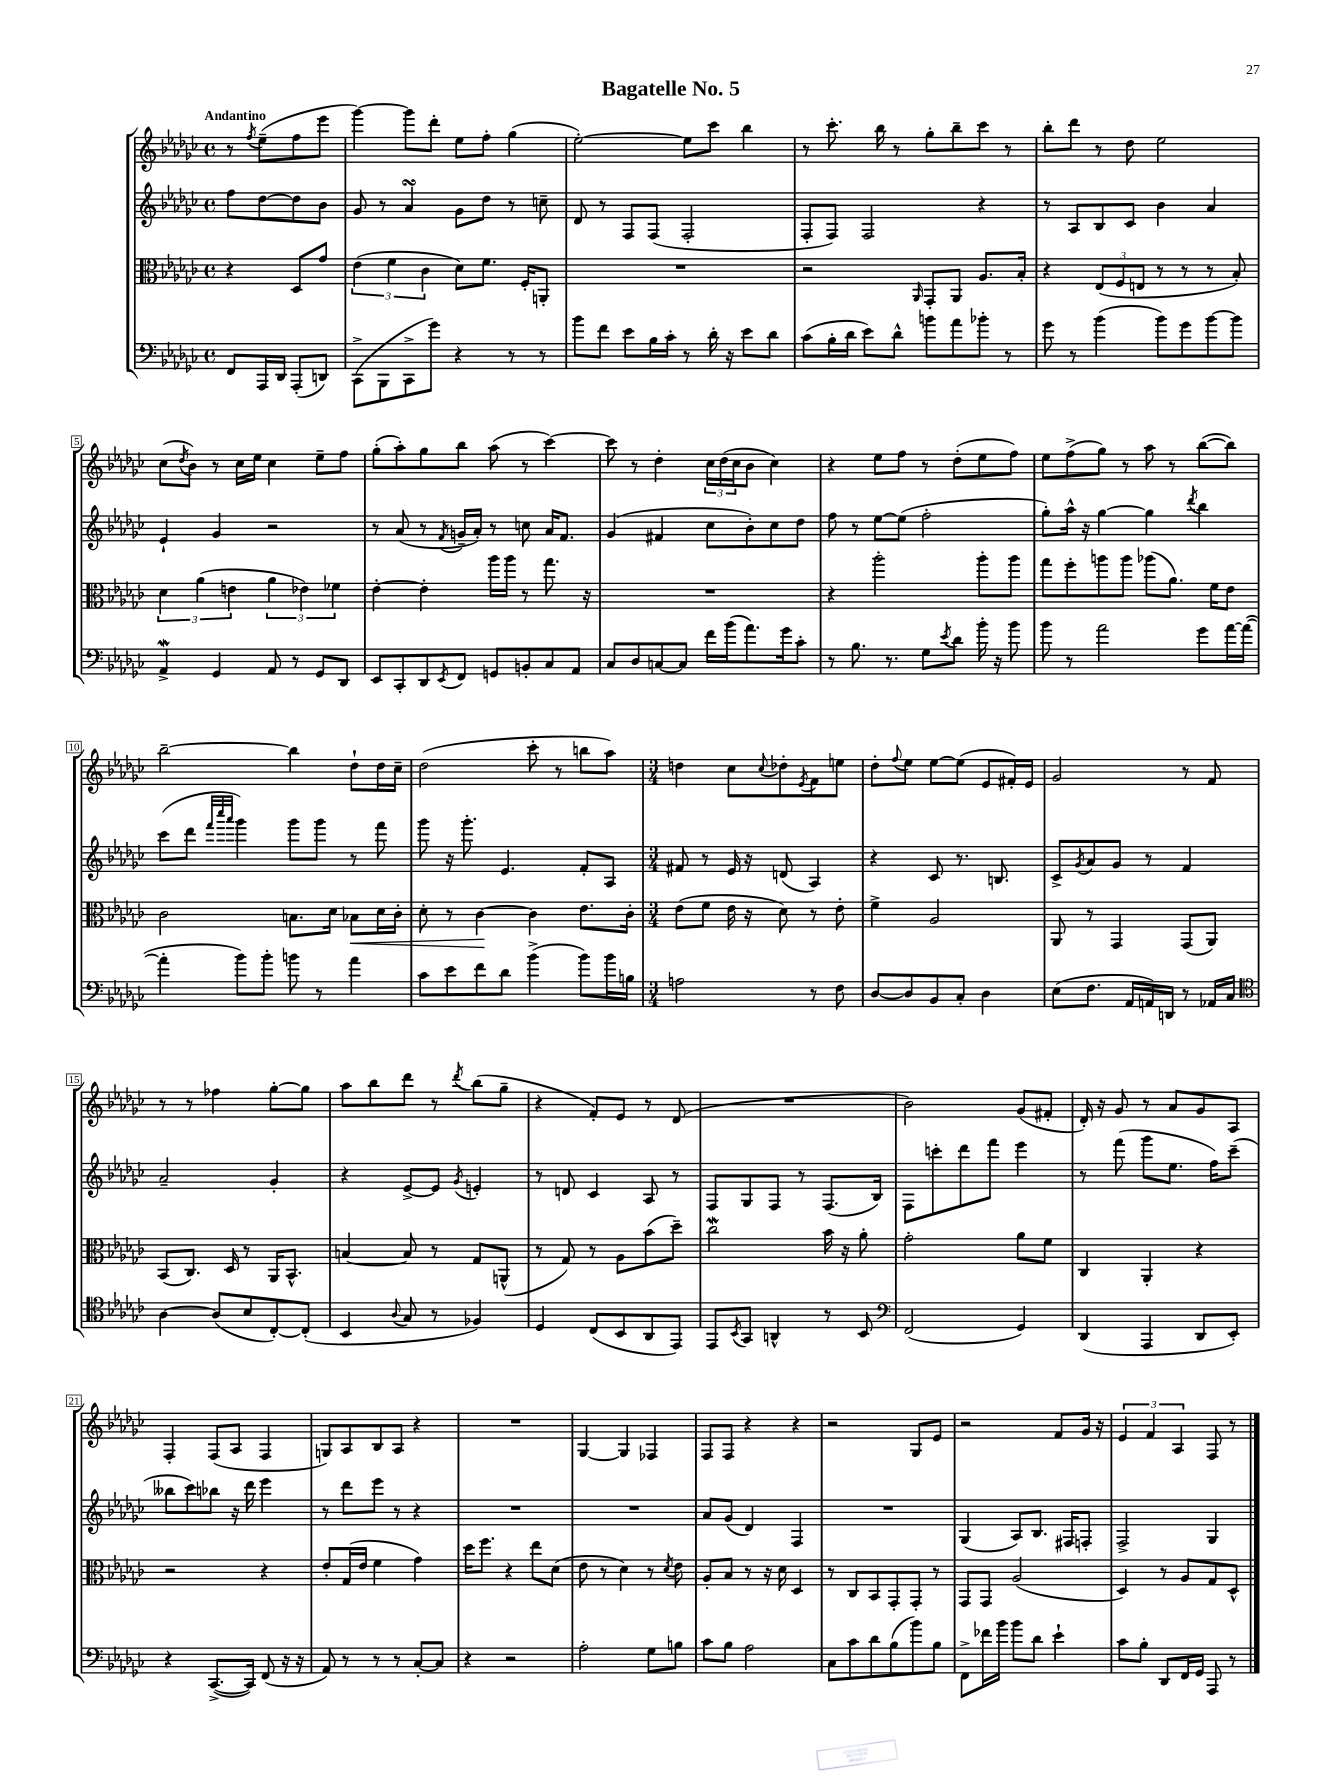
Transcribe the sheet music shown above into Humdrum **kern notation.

**kern	**kern	**kern	**kern
*staff4	*staff3	*staff2	*staff1
*clefF4	*clefC3	*clefG2	*clefG2
*k[b-e-a-d-g-c-]	*k[b-e-a-d-g-c-]	*k[b-e-a-d-g-c-]	*k[b-e-a-d-g-c-]
*M4/4	*M4/4	*M4/4	*M4/4
*met(c)	*met(c)	*met(c)	*met(c)
8FF/L	4r	8ff\L	8r
.	.	.	8qff/
16AAA-/L	.	[8dd-\	(8ee-~\L
16DD-/JJ	.	.	.
(8AAA-'/L	8D-/L	8dd-\]	8ff\
8DD/J)	8g-/J	8b-\J	8eee-\J
=	=	=	=
(8CC-^\L	(6e-\	8g-/	[4ggg-\)
8BBB-\	.	8r	.
.	6f\	.	.
8CC-^\	.	4a-/	8ggg-\]L
.	6c-\	.	.
8g-\J)	.	.	8ddd-'\J
4r	8d-\L)	8g-\L	8ee-\L
.	8.f\J	8dd-\J	8ff'\J
8r	.	8r	(4gg-\
.	16F'/LK	.	.
8r	8AA'/J	8cc~\	.
=	=	=	=
8b-\L	1r	8d-/	[2ee-'\)
8f\J	.	8r	.
8e-\L	.	8F/L	.
16B-\L	.	(8F/J	.
16c-'\JJ	.	.	.
8r	.	2F'/	8ee-\]L
16d-'\	.	.	8ccc-\J
16r	.	.	.
8e-\L	.	.	4bb-\
8d-\J	.	.	.
=	=	=	=
(8c-\L	2r	8F'/L	8r
16B-'\L	.	8F/J)	8.ccc-'\
16d-\JJ	.	.	.
8e-\L)	.	2F/	.
.	.	.	16bb-\
8d-^^\J	.	.	8r
.	16qqAA-/	.	.
8b\L	8GG-'/L	.	8gg-'\L
8a-\	8AA-/J	.	8bb-~\
8b-'\J	8.A-/L	4r	8ccc-\J
8r	.	.	8r
.	16B-'/Jk	.	.
=	=	=	=
8g-\	4r	8r	8bb-'\L
8r	.	8A-/L	8ddd-\J
(4b-\	(12E-/L	8B-/	8r
.	12F/	.	.
.	.	8c-/J	8dd-\
.	12E/J	.	.
8b-\L)	8r	4b-\	2ee-\
8g-\	8r	.	.
[8b-\	8r	4a-/	.
8b-\]J	8B-'/)	.	.
=	=	=	=
4AA-^/	6d-\	4e-`/	(8cc-\L
.	.	.	8qdd-/
.	.	.	8b-\J)
.	(6a-\	.	.
4GG-/	.	4g-/	8r
.	6e\	.	.
.	.	.	16cc-\LL
.	.	.	16ee-\JJ
8AA-/	6a-\	2r	4cc-\
8r	.	.	.
.	6e-\)	.	.
8GG-/L	.	.	8ee-~\L
.	6f-\	.	.
8DD-/J	.	.	8ff\J
=	=	=	=
8EE-/L	[4e-'\	8r	(8gg-'\L
8CC-'/	.	(8a-/	8aa-'\)
8DD-/	4e-'\]	8r	8gg-\
8qEE-/	.	8qf/	.
8FF/J	.	16g~/LL	8bb-\J
.	.	16a-'/JJ)	.
8GG/L	16aa-\LL	8r	(8aa-\
.	16aa-\JJ	.	.
8BB'/	8r	8cc\	8r
8C-/	8.gg-\	16a-/LK	[4ccc-\)
.	.	8.f/J	.
8AA-/J	.	.	.
.	16r	.	.
=	=	=	=
8C-/L	1r	(4g-/	8ccc-\]
8D-/	.	.	8r
[8C/	.	4f#/	4dd-'\
8C/]J	.	.	.
16f\LL	.	8cc-\L	24cc-\LL
.	.	.	(24dd-\
(16b-\J	.	.	.
.	.	.	24cc-\J
8.a-\)	.	8b-'\)	8b-\J
.	.	8cc-\	4cc-\)
16g-\k	.	.	.
8c-'\J	.	8dd-\J	.
=	=	=	=
8r	4r	8ff\	4r
8.B-\	.	8r	.
.	2aa-'\	[8ee-\L	8ee-\L
8.r	.	.	.
.	.	(8ee-\]J	8ff\J
8G-\L	.	2ff'\	8r
8qe-/	.	.	.
8d-\J	.	.	(8dd-'\L
16b-'\	8aa-'\L	.	8ee-\
16r	.	.	.
8b-\	8aa-\J	.	8ff\J)
=	=	=	=
8b-\	8gg-\L	8gg-'\L)	8ee-\L
8r	8ff'\	16aa-^^\Jk	(8ff^\
.	.	16r	.
2a-\	8aa\	[4gg-\	8gg-\J)
.	8aa\J	.	8r
.	(8aa-\L	4gg-\]	8aa-\
.	8.a-\J)	.	8r
.	.	8qddd-/	.
8g-\L	.	4bb-\	([8bb-\L
.	16f\LK	.	.
[16a-\L	8e-\J	.	8bb-\]J)
(16a-\_JJ	.	.	.
=	=	=	=
4a-'\]	2c-\	(8ccc-\L	[2bb-~\
.	.	8ddd-\J	.
.	.	32qqfff/LLL	.
.	.	32qqcccc-/	.
.	.	32qqaaa-/JJJ	.
8b-\L)	.	4ggg-\)	.
8b-'\J	.	.	.
8b\	8.B\L	8ggg-\L	4bb-\]
8r	.	8ggg-\J	.
.	16d-\Jk	.	.
4a-\	8B-\L	8r	8dd-`\L
.	16d-\L	8fff\	16dd-\L
.	16c-'\JJ	.	16cc-~\JJ
=	=	=	=
8c-\L	8d-'\	8ggg-\	(2dd-\
8e-\	8r	16r	.
.	.	8.ggg-'\	.
8f\	[4c-\	.	.
8d-\J	.	4.e-/	.
(4b-^\	4c-\]	.	8ccc-'\
.	.	.	8r
8b-\L)	8.e-\L	8f'/L	8bb\L
16b-\L	.	8A-/J	8aa-\J)
16B\JJ	16c-'\Jk	.	.
=	=	=	=
*M3/4	*M3/4	*M3/4	*M3/4
2A\	(8e-\L	8f#/	4dd\
.	8f\J	8r	.
.	16e-\	16e-/	8cc-\L
.	16r	16r	.
.	.	.	8qqcc-/
.	8d-\)	(8d/	8dd-'\
.	.	.	8qe-/
8r	8r	4A-/)	8f\
8F\	8e-'\	.	8ee\J
=	=	=	=
[8D-/L	4f^\	4r	8dd-'\L
.	.	.	8qqff/
8D-/]	.	.	8ee-\J
8BB-/	2A-/	8c-/	[8ee-\L
8C-'/J	.	8.r	(8ee-\]J
4D-\	.	.	8e-/L
.	.	8.B/	.
.	.	.	16f#'/L)
.	.	.	16e-/JJ
=	=	=	=
(8E-\L	8AA-/	8c-^/L	2g-/
.	.	8qg-/	.
8.F\J	8r	8a-/	.
.	4GG-/	8g-/J	.
16AA-/LL	.	.	.
16AA/)	.	8r	.
16DD/JJ	.	.	.
8r	(8GG-/L	4f/	8r
16AA-/LL	8AA-/J)	.	8f/
16C-/JJ	.	.	.
=	=	=	=
*clefC4	*	*	*
[4A-\	(8BB-/L	2a-~/	8r
.	8.C-/J)	.	8r
(8A-/]L	.	.	4ff-\
.	16D-/	.	.
8B-/	8r	.	.
[8C-'/)	16AA-/LK	4g-'/	[8gg-'\L
.	8.BB-^^/J	.	.
(8C-'/]J	.	.	8gg-\]J
=	=	=	=
4BB-/	[4B/	4r	8aa-\L
.	.	.	8bb-\
8qqA-/	.	.	.
8G-/	8B/]	[8e-^/L	8ddd-\J
8r	8r	8e-/]J	8r
.	.	8qg-/	8qddd-/
4F-/)	8G-/L	4e'/	(8bb-\L
.	(8AA^^/J	.	8gg-~\J
=	=	=	=
4D-/	8r	8r	4r
.	8G-/)	8d/	.
(8C-/L	8r	4c-/	8f'/L)
8BB-/	8A-\L	.	8e-/J
8AA-/	(8b-\	8A-/	8r
8EE-/J)	8dd-~\J)	8r	(8d-/
=	=	=	=
8EE-/L	2cc-\	8F/L	2.r
8qBB-/	.	.	.
8GG-/J	.	8G-/	.
4AA^^/	.	8F/J	.
.	.	8r	.
8r	16b-\	(8.F/L	.
.	16r	.	.
8BB-/	8a-'\	.	.
.	.	16B-/Jk)	.
=	=	=	=
*clefF4	*	*	*
(2FF/	2g-'\	8F\L	2b-\)
.	.	8ccc'\	.
.	.	8ddd-\	.
.	.	8fff\J	.
4GG-/)	8a-\L	4eee-\	(8g-/L
.	8f\J	.	8f#'/J
=	=	=	=
(4DD-/	4C-/	8r	16d-'/)
.	.	.	16r
.	.	(8fff\	8g-/
4AAA-/	4AA-'/	8ggg-\L	8r
.	.	8.ee-\J	8a-/L
8DD-/L	4r	.	8g-/
.	.	16ff\LK)	.
8EE-'/J)	.	(8ccc-~\J	8A-/J
=	=	=	=
4r	2r	8bb--\L	4F'/
.	.	8ccc-\)	.
([8.CC-^/L	.	8bb-\J	(8F/L
.	.	16r	8A-/J
16CC-/]Jk)	.	16ddd-\	.
(8FF/	4r	4eee-\	4F/
16r	.	.	.
16r	.	.	.
=	=	=	=
8AA-/)	8e-'/L	8r	8G/L)
8r	(16G-/L	8ddd-\L	8A-/
.	16e-/JJ	.	.
8r	4f\	8eee-\J	8B-/
8r	.	8r	8A-/J
[8C-'/L	4g-\)	4r	4r
8C-/]J	.	.	.
=	=	=	=
4r	16dd-\LK	2.r	2.r
.	8.ff\J	.	.
2r	4r	.	.
.	8ee-\L	.	.
.	(8d-\J	.	.
=	=	=	=
2A-'\	8e-\	2.r	[4G-/
.	8r	.	.
.	4d-\)	.	4G-/]
8G-\L	8r	.	4F-/
.	8qd-/	.	.
8B\J	8e-\	.	.
=	=	=	=
8c-\L	8A-'/L	8a-/L	8F/L
8B-\J	8B-/J	(8g-/J	8F/J
2A-\	8r	4d-/)	4r
.	16r	.	.
.	16d-\	.	.
.	4D-/	4F/	4r
=	=	=	=
8C-\L	8r	2.r	2r
8c-\	8C-/L	.	.
8d-\	8BB-/	.	.
(8B-\	8GG-'/	.	.
8b-\)	8GG-'/J	.	8G-/L
8B-\J	8r	.	8e-/J
=	=	=	=
8FF^\L	8GG-/L	(4G-/	2r
16f-\L	8GG-/J	.	.
16b-\JJ	.	.	.
8b-\L	(2A-/	8A-/L)	.
8d-\J	.	8.B-/J	.
4e-`\	.	.	8f/L
.	.	16F#/LK	.
.	.	8F'/J	16g-/Jk
.	.	.	16r
=	=	=	=
8c-\L	4D-/)	2F^/	6e-/
8B-'\J	.	.	.
.	.	.	6f/
8DD-/L	8r	.	.
.	.	.	6A-/
16FF/L	8A-/L	.	.
16GG-/JJ	.	.	.
8AAA-/	8G-/	4G-/	8F/
8r	8D-^^/J	.	8r
==	==	==	==
*-	*-	*-	*-
